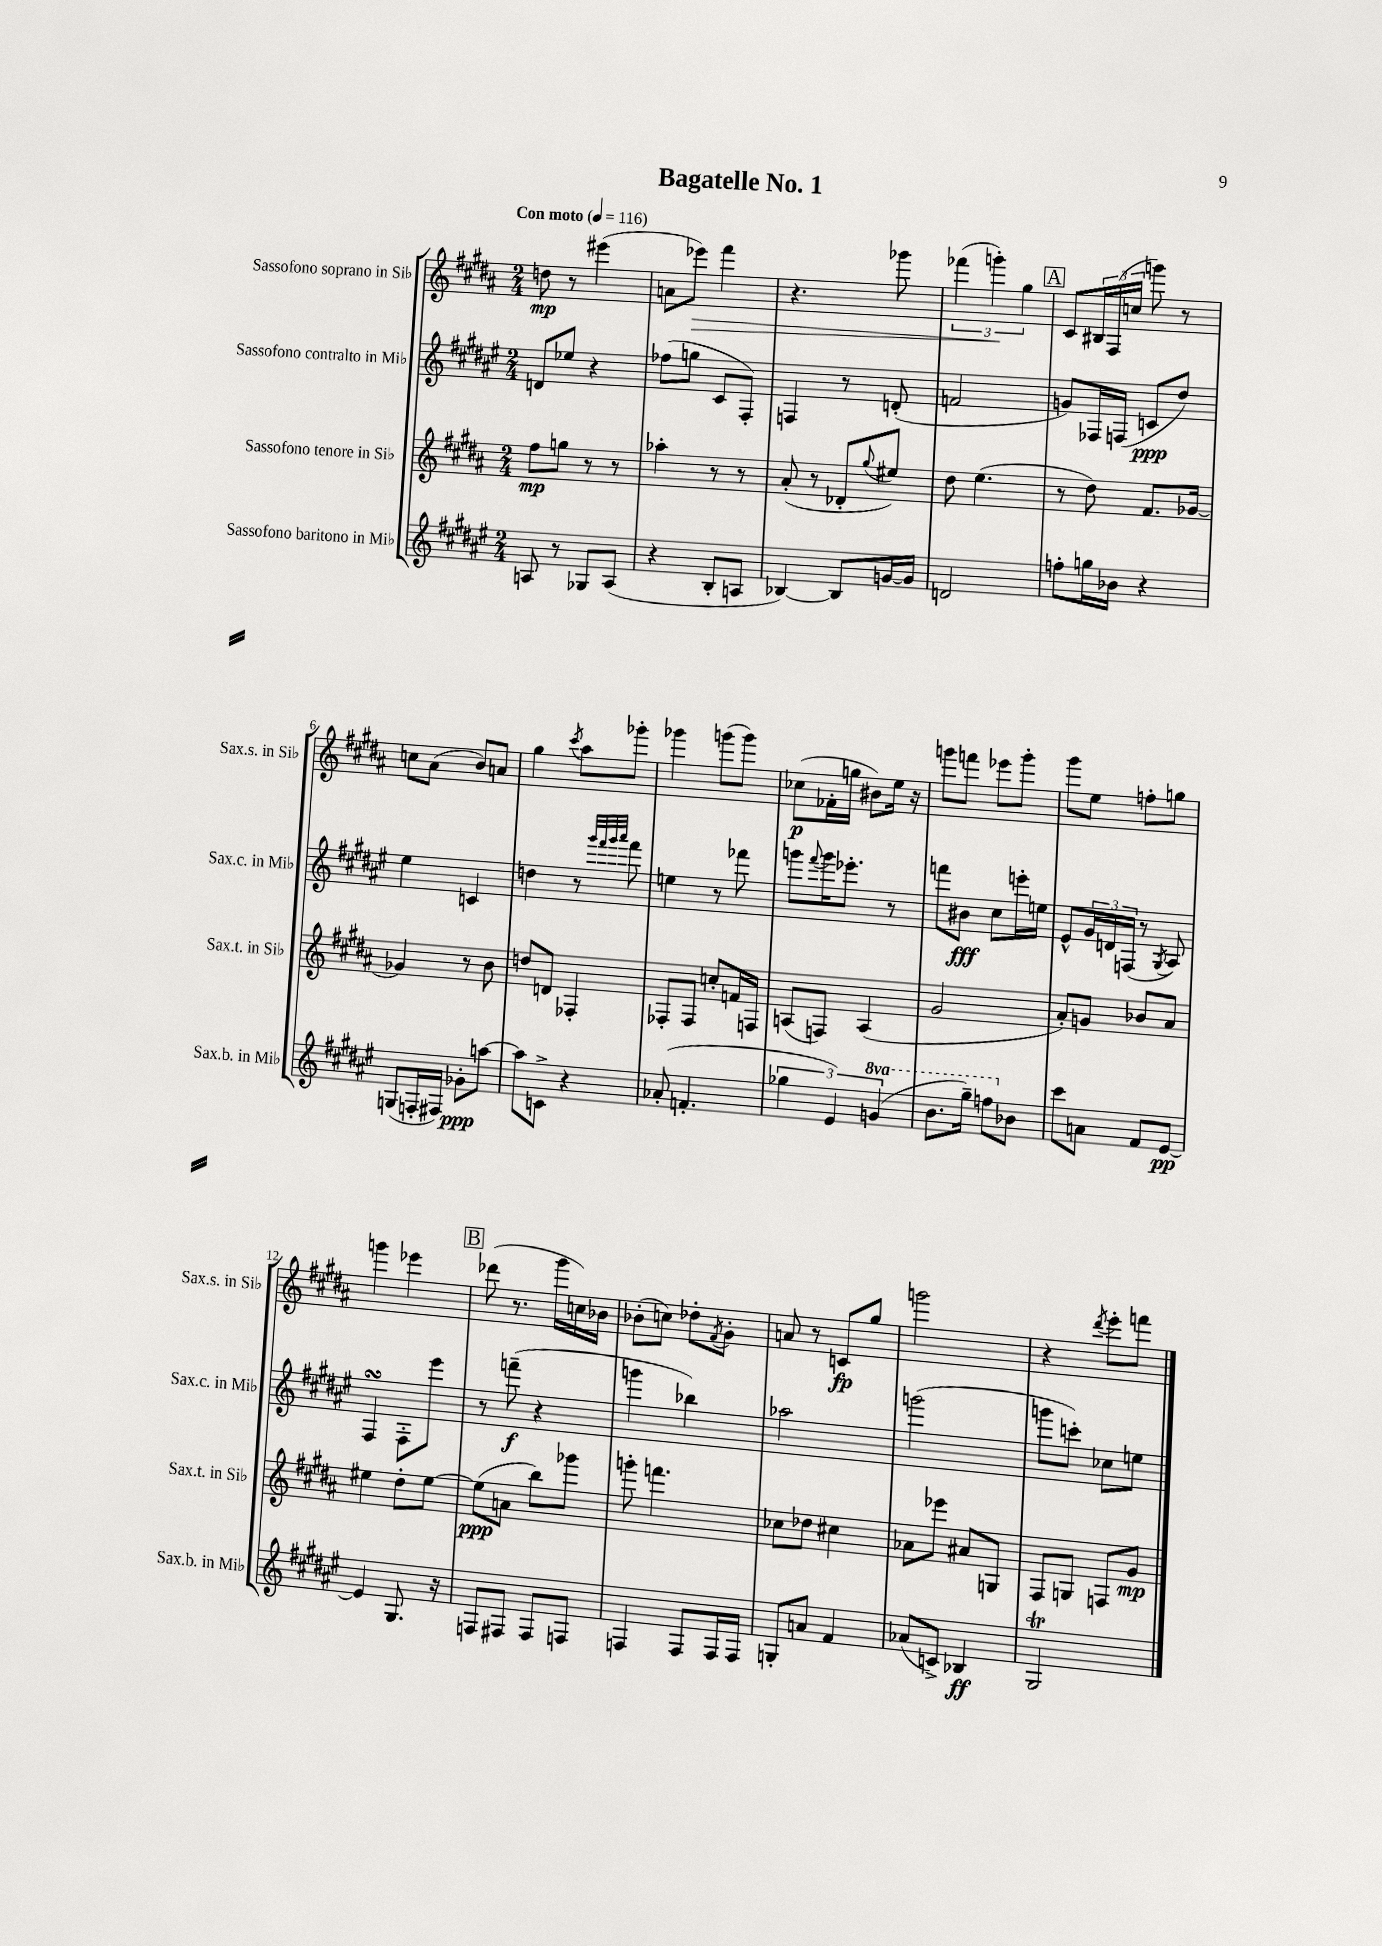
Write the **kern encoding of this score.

**kern	**kern	**kern	**kern
*staff4	*staff3	*staff2	*staff1
*clefG2	*clefG2	*clefG2	*clefG2
*k[f#c#g#d#a#e#]	*k[f#c#g#d#a#]	*k[f#c#g#d#a#e#]	*k[f#c#g#d#a#]
*M2/4	*M2/4	*M2/4	*M2/4
*MM116	*MM116	*MM116	*MM116
8A/	8ff#\L	8d/L	8dd\
8r	8gg\J	8ee-/J	8r
8G-/L	8r	4r	(4eee#\
(8A/J	8r	.	.
=	=	=	=
4r	4aa-'\	(8ff-\L	8a\L
.	.	8gg\J	8eee-\J)
8B'/L	8r	8c#/L	4fff#\
8A/J	8r	8F#'/J)	.
=	=	=	=
[4B-/)	(8a#'/	4F/	4.r
.	8r	.	.
8B-/]L	8d-'/L	8r	.
.	8qqgg#/	.	.
[16g/L	8ee#/J)	(8d'/	8ggg-\
16g/]JJ	.	.	.
=	=	=	=
2d/	8dd#\	2f/	(6fff-\
.	(4.ee\	.	.
.	.	.	6ggg'\)
.	.	.	6gg#\
=	=	=	=
8ff'\L	8r	8g/L)	8c#/L
16gg\L	8dd#\)	16F-/L	24B#/L
.	.	.	(24F#/
16b-\JJ	.	(16F/JJ	.
.	.	.	24cc/JJ
4r	8.f#/L	8c/L	8ggg\)
.	.	8dd#/J)	8r
.	[16g-/Jk	.	.
=	=	=	=
(8G/L	4g-/]	4ee#\	8cc\L
16F'/L	.	.	(8a#\J
16F#/JJ)	.	.	.
8g-'\L	8r	4c/	8b/L)
[8aa\J	8b\	.	8a/J
=	=	=	=
8aa\]L	8dd/L	4dd\	4gg#\
8c^\J	8d/J	.	.
.	.	.	8qccc#/
4r	4F-'/	8r	8aa#\L
.	.	32qqggg#/LLL	.
.	.	32qqfff#/	.
.	.	32qqggg#/	.
.	.	32qqaaa#/JJJ	.
.	.	8fff#\	8ggg-'\J
=	=	=	=
(8a-'/	8F-'/L	4ee\	4ggg-\
4.f'/	8F-/J	.	.
.	8cc'/L	8r	(8ggg\L
.	16f/L	8fff-\	8ggg\J)
.	16F/JJ	.	.
=	=	=	=
6gg-\	(8A/L	8ggg\L	(8cc-\L
.	.	8qqfff#/	.
.	8F/J)	16ggg\K	16f-'\L
6e#/)	.	.	.
.	.	8.eee-'\J	16gg\JJ
.	(4A/	.	8b#\L)
(6gg/	.	.	.
.	.	8r	16ee\Jk
.	.	.	16r
=	=	=	=
8.bb\L	2g#/	8fff\L	8ggg\L
.	.	8b#\J	8fff\J
16ggg#~\Jk)	.	.	.
8fff\L	.	8cc#\L	8eee-\L
8b-\J	.	16eee'\L	8ggg'\J
.	.	16ee\JJ	.
=	=	=	=
8ccc#\L	8a#'/L)	8e#^^/L	8ggg#\L
8a\J	8g/J	24g#/L	8ee\J
.	.	24d/	.
.	.	(24F/JJ	.
8f#/L	8b-/L	8r	8ff'\L
.	.	8qG#/	.
[8e#/J	8a#/J	8A#/)	8gg\J
=	=	=	=
4e#/]	4ee#\	4F#/	4ggg\
8.G#/	8dd#'\L	8F#'\L	4eee-\
.	[8ee#\J	8eee#\J	.
16r	.	.	.
=	=	=	=
8F/L	(8ee#\]L	8r	(8ddd-\
8F#/J	8a\J	(8fff~\	8.r
8F#/L	8bb\L)	4r	.
.	.	.	16ggg#\LL
8F/J	8ggg-\J	.	16cc\)
.	.	.	16b-\JJ
=	=	=	=
4F/	8ggg'\	4ggg\	(8b-'\L
.	4.fff\	.	8cc\J)
8F/L	.	4bb-\)	8dd-'\L
.	.	.	8qf#/
16F/L	.	.	8g#'\J
16F/JJ	.	.	.
=	=	=	=
8G'/L	8cc-\L	2aa-\	8a/
8a/J	8dd-\J	.	8r
4f#/	4cc#\	.	8c/L
.	.	.	8gg#/J
=	=	=	=
(8a-/L	8a-\L	(2ggg\	2ggg\
8c^/J)	8eee-\J	.	.
4B-/	8a#/L	.	.
.	8G/J	.	.
=	=	=	=
2G#/	8F#/L	8ggg\L	4r
.	8G/J	8ccc'\J)	.
.	.	.	8qddd#/
.	8F/L	8cc-\L	8eee'\L
.	8g#/J	8ee\J	8fff\J
==	==	==	==
*-	*-	*-	*-
